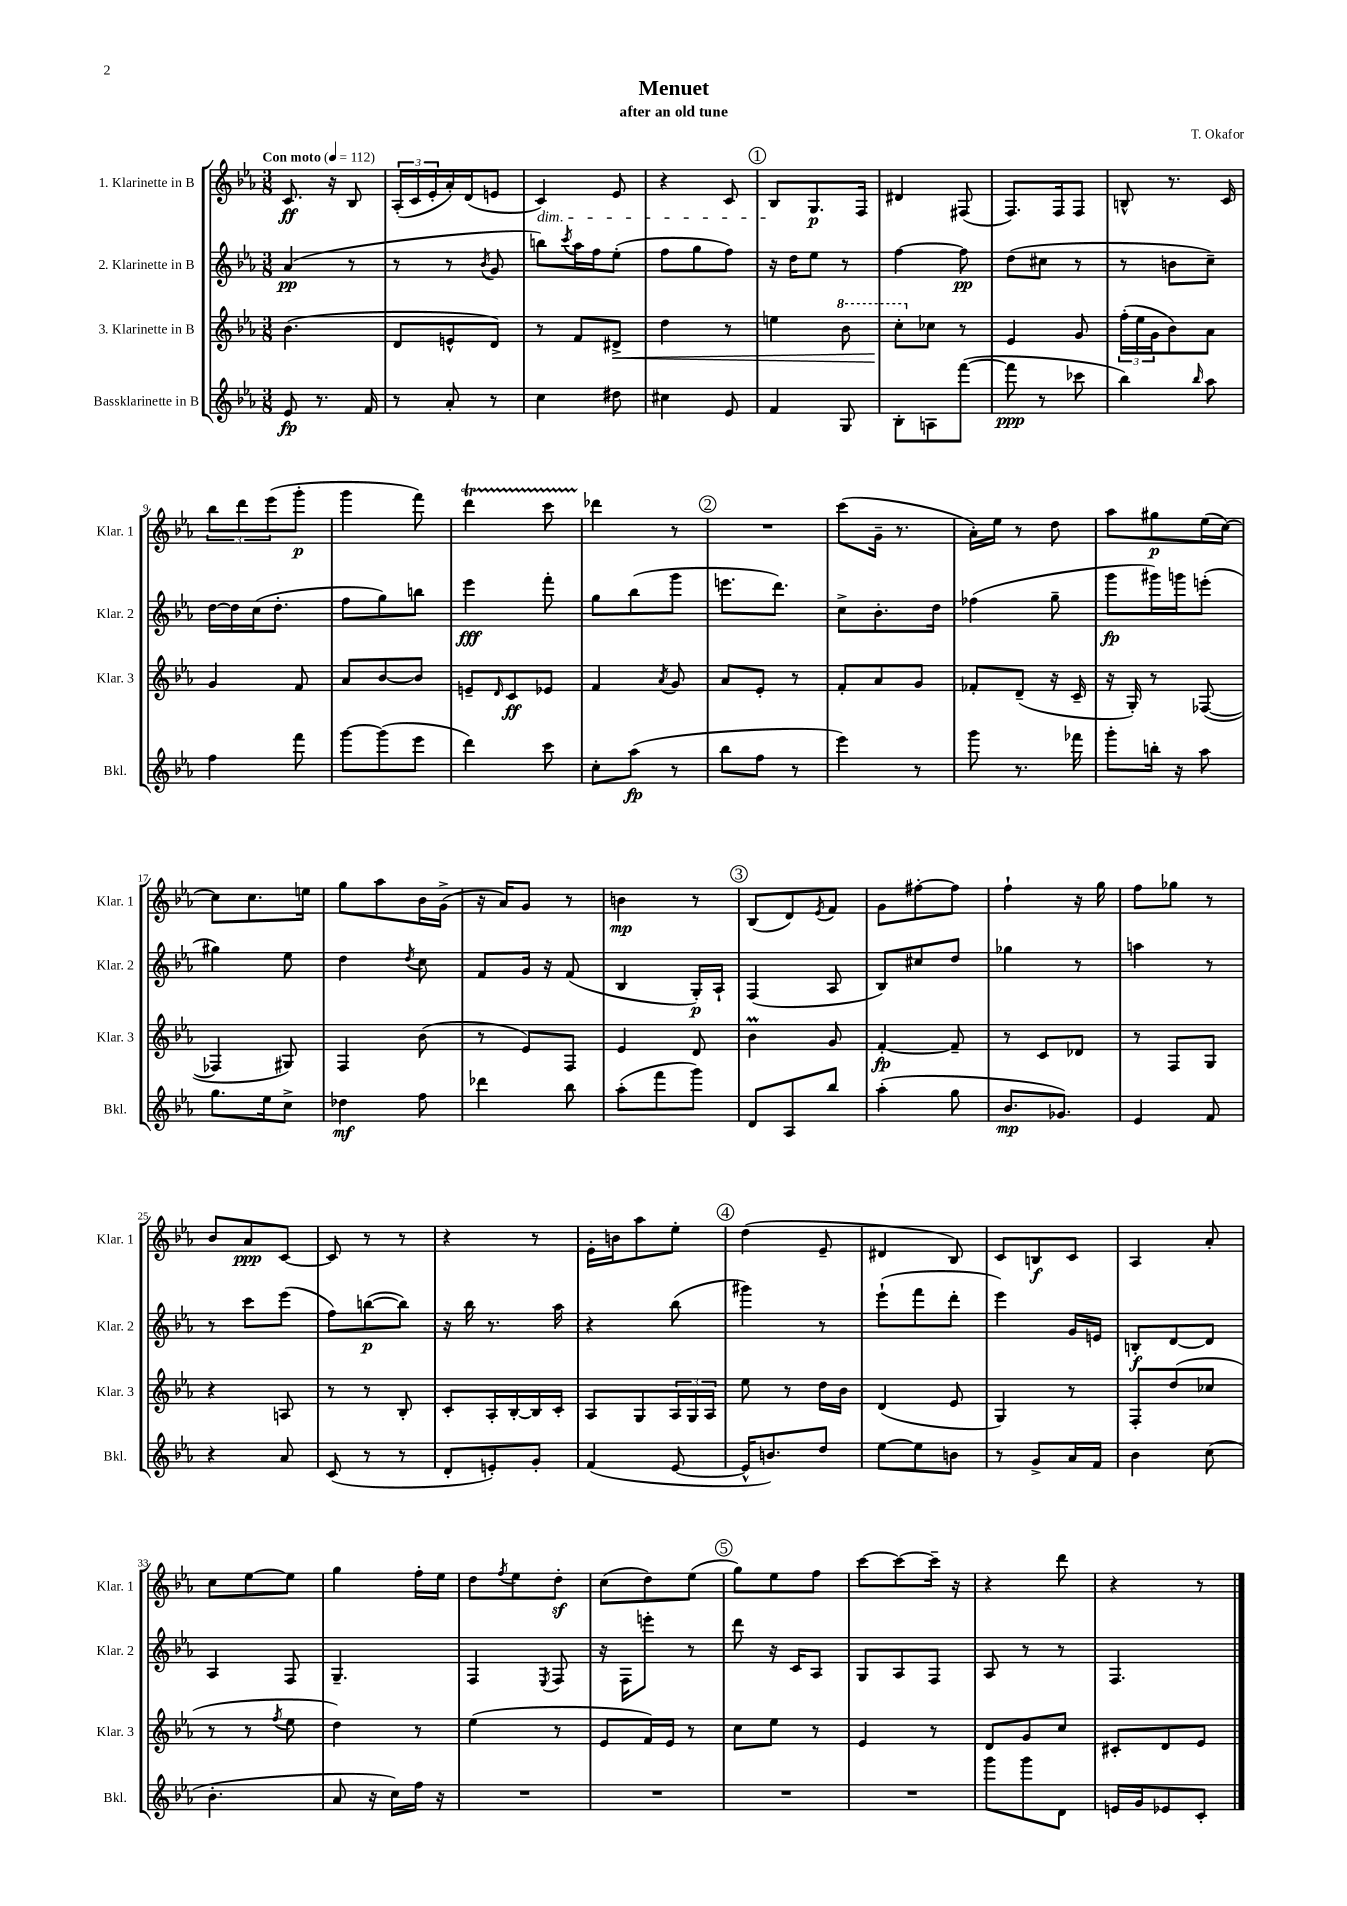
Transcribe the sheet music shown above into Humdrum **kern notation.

**kern	**kern	**kern	**kern
*staff4	*staff3	*staff2	*staff1
*clefG2	*clefG2	*clefG2	*clefG2
*k[b-e-a-]	*k[b-e-a-]	*k[b-e-a-]	*k[b-e-a-]
*M3/8	*M3/8	*M3/8	*M3/8
*MM112	*MM112	*MM112	*MM112
8e-/	(4.b-\	(4a-/	8.c/
8.r	.	.	.
.	.	.	16r
.	.	8r	8B-/
16f/	.	.	.
=	=	=	=
8r	8d/L	8r	(24A-'/LL
.	.	.	24c/
.	.	.	24e-'/
8a-'/	8e^^/	8r	16a-'/)
.	.	.	(16d/J
.	.	8qb-/	.
8r	8d/J)	8g/	8e/J
=	=	=	=
4cc\	8r	8bb\L)	4c/)
.	.	8qccc/	.
.	8f/L	16aa-\L	.
.	.	16ff\J	.
8dd#\	8d#^/J	(8ee-'\J	8e-/
=	=	=	=
4cc#\	4dd\	8ff\L	4r
.	.	8gg\	.
8e-/	8r	8ff\J)	8c/
=	=	=	=
4f/	4ee\	16r	8B-/L
.	.	16dd\LK	.
.	.	8ee-\J	8.G/
8G/	8bb-\	8r	.
.	.	.	16F/Jk
=	=	=	=
8B-'\L	8ccc'\L	[4ff\	4d#/
8A\	8cc-\J	.	.
([8fff\J	8r	8ff\]	(8F#/
=	=	=	=
8fff\]	4e-/	(8dd\L	8.F/L)
8r	.	8cc#\J	.
.	.	.	16F/k
8ccc-\	8g/	8r	8F/J
=	=	=	=
4bb-\)	(24ff'\LL	8r	8B^^/
.	24ee-\	.	.
.	24g\J	.	.
.	8b-\)	8b\L	8.r
16qqbb-/	.	.	.
8aa-\	8a-\J	8cc~\J)	.
.	.	.	16c/
=	=	=	=
4ff\	4g/	[16dd\LL	12bb-\L
.	.	16dd\]	.
.	.	.	12ddd\
.	.	(16cc\J	.
.	.	.	(12eee-\
.	.	8.dd'\J	.
8fff\	8f/	.	8ggg'\J
=	=	=	=
[8ggg\L	8a-/L	8ff\L	4ggg\
(8ggg\]	[8b-/	8gg\)	.
8eee-\J	8b-/]J	8bb\J	8fff\)
=	=	=	=
4ddd\)	8e~/L	4eee-\	4ddd\
.	16qqd/	.	.
.	8c/	.	.
8ccc\	8e-/J	8fff'\	8ccc\
=	=	=	=
8cc'\L	4f/	8gg\L	4ddd-\
(8aa-\J	.	(8bb-\	.
.	8qa-/	.	.
8r	8g/	8ggg\J	8r
=	=	=	=
8bb-\L	8a-/L	8.eee\L	4.r
8ff\J	8e-'/J	.	.
.	.	8.ddd\J)	.
8r	8r	.	.
=	=	=	=
4eee-\)	8f'/L	8cc^\L	(8ccc\L
.	8a-/	8.b-'\	16g~\Jk
.	.	.	8.r
8r	8g/J	.	.
.	.	16dd\Jk	.
=	=	=	=
8ggg\	8f-'/L	(4ff-\	16a-'\LL)
.	.	.	16ee-\JJ
8.r	(8d~/J	.	8r
.	16r	8gg~\	8dd\
16fff-\	16c~/	.	.
=	=	=	=
8ggg'\L	16r	8ggg\L	8aa-\L
.	16G'/)	.	.
16bb'\Jk	8r	16ggg#\L)	8gg#\
16r	.	16ggg\J	.
8aa-\	([8F-/	(8eee'\J	(16ee-\L
.	.	.	[16cc\JJ)
=	=	=	=
8.gg\L	4F-/]	4gg#\)	8cc\]L
.	.	.	8.cc\
16ee-\k	.	.	.
8cc^\J	8G#/)	8ee-\	.
.	.	.	16ee\Jk
=	=	=	=
4dd-\	4F/	4dd\	8gg\L
.	.	.	8aa-\
.	.	8qdd/	.
8ff\	(8b-\	8cc\	16b-\L
.	.	.	(16g^\JJ
=	=	=	=
4ddd-\	8r	8f/L	16r
.	.	.	16a-/LK)
.	8e-/L)	16g/Jk	8g/J
.	.	16r	.
8bb-\	8F/J	(8f/	8r
=	=	=	=
(8aa-'\L	4e-/	4B-/	4b\
8fff\	.	.	.
8ggg\J)	8d/	16G'/LL)	8r
.	.	16A-`/JJ	.
=	=	=	=
8d/L	4b-\	(4F/	(8B-/L
8A-/	.	.	8d/)
.	.	.	8qe-/
8bb-/J	8g/	8A-/	8f/J
=	=	=	=
(4aa-'\	[4f'/	8B-/L)	8g\L
.	.	8cc#/	[8ff#'\
8gg\	8f~/]	8dd/J	8ff#\]J
=	=	=	=
8.b-/L	8r	4gg-\	4ff`\
.	8c/L	.	.
8.g-/J)	.	.	.
.	8d-/J	8r	16r
.	.	.	16gg\
=	=	=	=
4e-/	8r	4aa\	8ff\L
.	8F/L	.	8gg-\J
8f/	8G/J	8r	8r
=	=	=	=
4r	4r	8r	8b-/L
.	.	8ccc\L	8a-/
8a-/	8A/	(8eee-\J	[8c/J
=	=	=	=
(8c/	8r	8ff\L)	8c/]
8r	8r	([8bb\	8r
8r	8B-'/	8bb\]J)	8r
=	=	=	=
8d'/L	8c'/L	16r	4r
.	.	16bb-\	.
8e'/)	16A-'/L	8.r	.
.	[16B-'/	.	.
8g'/J	16B-/]	.	8r
.	16c'/JJ	16aa-\	.
=	=	=	=
(4f/	8A-/L	4r	16e-'\LL
.	.	.	16b\J
.	8G/	.	8aa-\
[8e-/	24A-/L	(8bb-\	8ee-'\J
.	24G/	.	.
.	24A-/JJ	.	.
=	=	=	=
16e-^^/]LK	8ee-\	4ggg#\)	(4dd\
8.b/)	.	.	.
.	8r	.	.
8dd/J	16dd\LL	8r	8e-~/
.	16b-\JJ	.	.
=	=	=	=
[8ee-\L	(4d/	(8eee-`\L	4d#/
8ee-\]	.	8fff\	.
8b\J	8e-/	8ddd'\J	8B-/)
=	=	=	=
8r	4G/)	4eee-\)	8c/L
8g^/L	.	.	8B/
16a-/L	8r	16g/LL	8c/J
16f/JJ	.	16e/JJ	.
=	=	=	=
4b-\	8F'/L	8B'/L	4A-/
.	(8dd/	[8d/	.
(8cc\	8cc-/J	8d/]J	8a-'/
=	=	=	=
4.b-'\	8r	4A-/	8cc\L
.	8r	.	[8ee-\
.	8qff/	.	.
.	8ee-\	8F/	8ee-\]J
=	=	=	=
8a-/	4dd\)	4.G~/	4gg\
16r	.	.	.
16cc\LL)	.	.	.
16ff\JJ	8r	.	16ff'\LL
16r	.	.	16ee-\JJ
=	=	=	=
4.r	(4ee-\	4F/	8dd\L
.	.	.	8qff/
.	.	.	8ee-\
.	.	8qE-/	.
.	8r	8F/	8dd'\J
=	=	=	=
4.r	8e-/L	16r	(8cc\L
.	.	16F\LK	.
.	16f/L)	8eee'\J	8dd\)
.	16e-/JJ	.	.
.	8r	8r	(8ee-\J
=	=	=	=
4.r	8cc\L	8ddd\	8gg\L)
.	8ee-\J	16r	8ee-\
.	.	16c/LK	.
.	8r	8A-/J	8ff\J
=	=	=	=
4.r	4e-/	8G/L	[8ccc\L
.	.	8A-/	8ccc\_
.	8r	8F/J	16ccc~\]Jk
.	.	.	16r
=	=	=	=
8ggg\L	8d/L	8A-/	4r
8ggg\	8g/	8r	.
8d\J	8cc/J	8r	8ddd\
=	=	=	=
16e/LL	8c#'/L	4.F/	4r
16g/J	.	.	.
8e-/	8d/	.	.
8c'/J	8e-/J	.	8r
==	==	==	==
*-	*-	*-	*-
